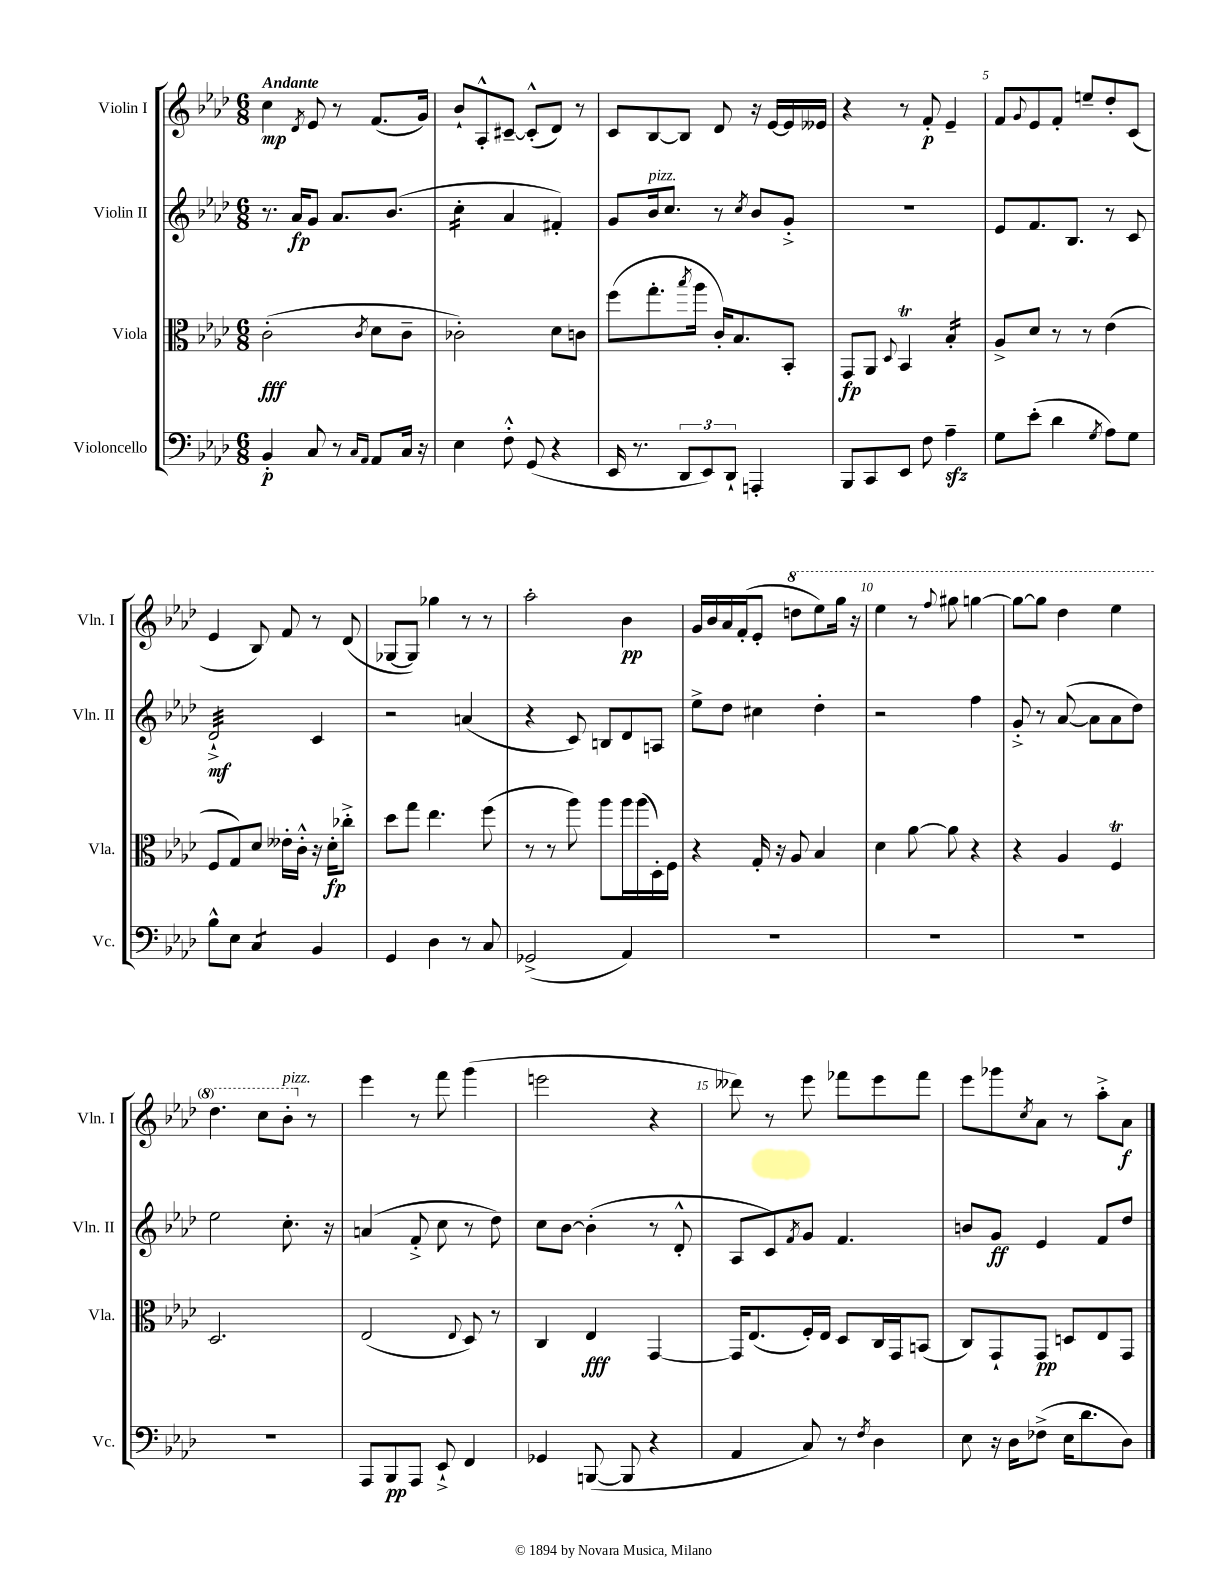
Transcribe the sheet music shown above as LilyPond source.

<<
\new StaffGroup <<
\new Staff = "s0" \with { instrumentName = "Violin I" shortInstrumentName = "Vln. I" } {
    \clef treble \key aes \major \numericTimeSignature \time 6/8 \tempo "Andante"
    c''4\mp \acciaccatura { des'8 } ees'8 r8 f'8.( g'16) |
    bes'8-! aes8-.-^ cis'8~-- cis'8-.-^( des'8) r8 |
    c'8 bes8~ bes8 des'8 r16 ees'16~ ees'16 eeses'16 |
    r4 r8 f'8-.\p ees'4-- |
    f'8 \appoggiatura { g'8 } ees'8 f'8-. e''8-- des''8-. c'8( |
    ees'4 bes8) f'8 r8 des'8( |
    ges8~ ges8) ges''4 r8 r8 |
    aes''2-. bes'4\pp |
    g'16 bes'16 aes'16 f'16-.( ees'8-. \ottava #1 d'''8 ees'''8) g'''16 r16 |
    ees'''4 r8 \appoggiatura { f'''8 } gis'''8 g'''4~ |
    g'''8~ g'''8 des'''4 ees'''4 |
    des'''4. c'''8 bes''8-.^\markup { \italic "pizz." } \ottava #0 r8 |
    ees'''4 r8 f'''8 g'''4( |
    e'''2 r4 |
    deses'''8) r8 ees'''8 fes'''8 ees'''8 fes'''8 |
    ees'''8 ges'''8 \acciaccatura { c''8 } aes'8 r8 aes''8-.-> aes'8\f \bar "|." |
}
\new Staff = "s1" \with { instrumentName = "Violin II" shortInstrumentName = "Vln. II" } {
    \clef treble \key aes \major \numericTimeSignature \time 6/8
    r8. aes'16\fp g'8 aes'8. bes'8.( |
    c''4:16-. aes'4 fis'4-.) |
    g'8 bes'16^\markup { \italic "pizz." } c''8. r8 \acciaccatura { c''8 } bes'8 g'8-.-> |
    R2. |
    ees'8 f'8. bes8. r8 c'8 |
    des'2:32-!->\mf c'4 |
    r2 a'4( |
    r4 c'8) b8 des'8 a8 |
    ees''8-> des''8 cis''4 des''4-. |
    r2 f''4 |
    g'8-.-> r8 aes'8~( aes'8 aes'8 des''8) |
    ees''2 c''8.-. r16 |
    a'4( f'8-.-> c''8 r8 des''8) |
    c''8 bes'8~ bes'4-.( r8 des'8-.-^ |
    aes8 c'8) \acciaccatura { f'8 } g'8 f'4. |
    b'8 g'8\ff ees'4 f'8 des''8 \bar "|." |
}
\new Staff = "s2" \with { instrumentName = "Viola" shortInstrumentName = "Vla." } {
    \clef alto \key aes \major \numericTimeSignature \time 6/8
    c'2-.\fff( \acciaccatura { c'8 } des'8 c'8-- |
    ces'2-.) des'8 c'8 |
    f''8( g''8.-. \acciaccatura { bes''8 } aes''16 c'16-.) bes8. bes,8-. |
    g,8\fp aes,8 \appoggiatura { des8 } bes,4\trill bes4:16-. |
    aes8-> des'8 r8 r8 ees'4( |
    f8 g8) des'8 eeses'16-. c'16-.-^ r16 des'16-.\fp ces''8-.-> |
    des''8 g''8 ees''4. f''8( |
    r8 r8 aes''8) aes''8 aes''16 aes''16( des16-.) f16 |
    r4 g16-. r16 aes8 bes4 |
    des'4 aes'8~ aes'8 r4 |
    r4 aes4 f4\trill |
    des2. |
    ees2( \appoggiatura { ees8 } des8) r8 |
    c4 ees4\fff g,4~ |
    g,16 ees8.( f16-.) ees16 des8 c16 g,16 b,8( |
    c8) g,8-! g,8\pp d8 ees8 g,8 \bar "|." |
}
\new Staff = "s3" \with { instrumentName = "Violoncello" shortInstrumentName = "Vc." } {
    \clef bass \key aes \major \numericTimeSignature \time 6/8
    bes,4-.\p c8 r8 \grace { c16 aes,16 } aes,8 c16 r16 |
    ees4 f8-.-^ g,8( r4 |
    ees,16 r8. \tuplet 3/2 { des,8 ees,8) des,8-! } a,,4-. |
    bes,,8 c,8 ees,8 f8 aes4--\sfz |
    g8 ees'8-.( des'4 \acciaccatura { g8 } aes8) g8 |
    bes8-^ ees8 c4:8 bes,4 |
    g,4 des4 r8 c8 |
    ges,2->( aes,4) |
    R2. |
    R2. |
    R2. |
    R2. |
    aes,,8 bes,,8\pp aes,,8 ees,8-!-> f,4 |
    ges,4 b,,8~( b,,8 r4 |
    aes,4 c8) r8 \acciaccatura { f8 } des4 |
    ees8 r16 des16 fes8->( ees16 des'8. des8) \bar "|." |
}
>>
>>
\layout { \context { \Score \override BarNumber.break-visibility = ##(#f #t #t) barNumberVisibility = #(every-nth-bar-number-visible 5) } }
